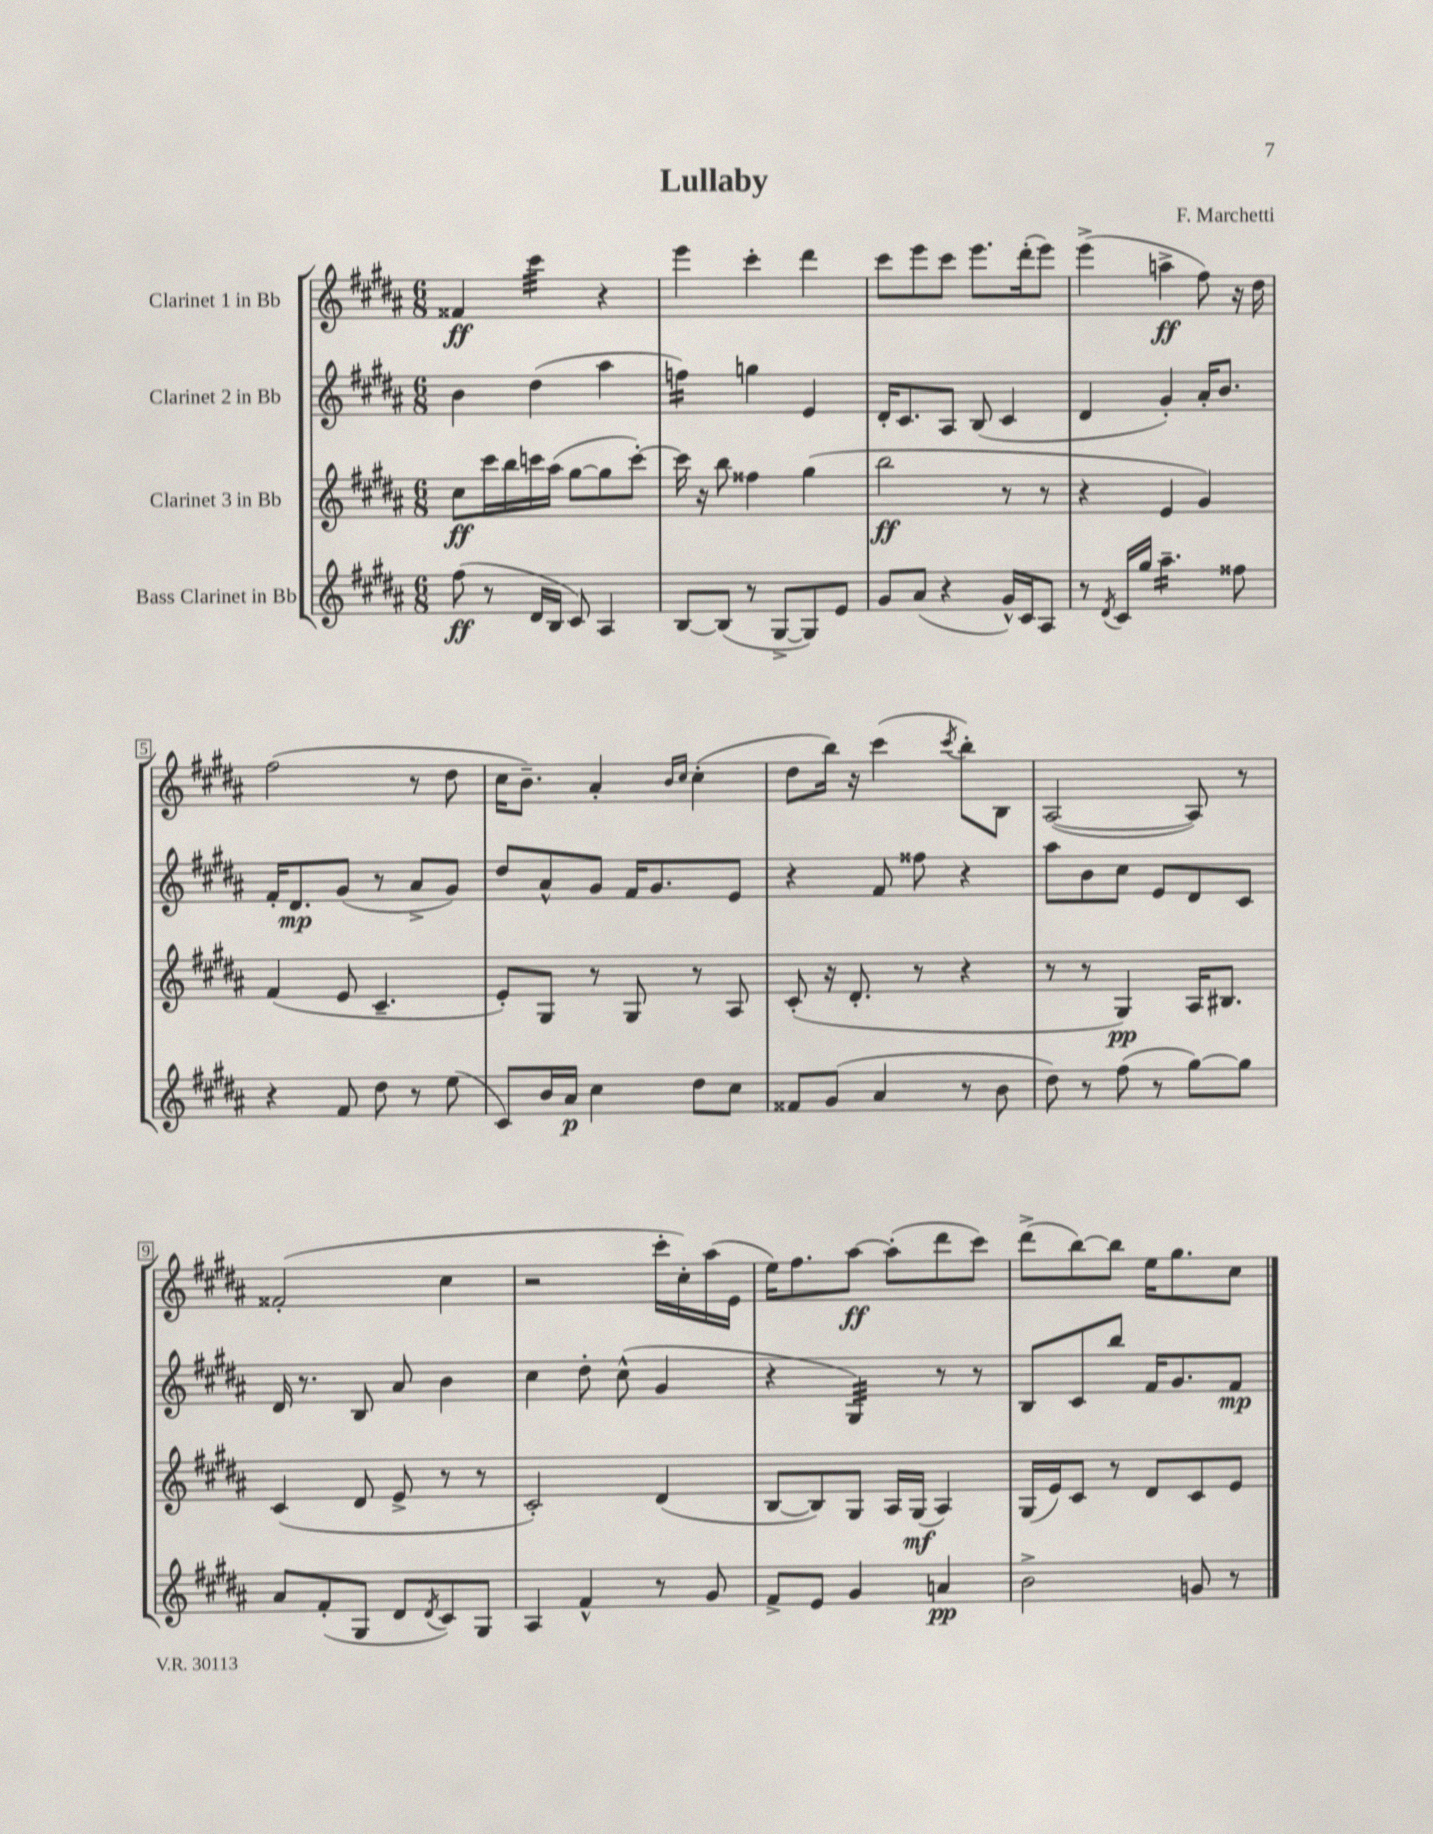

**kern	**kern	**kern	**kern
*staff4	*staff3	*staff2	*staff1
*clefG2	*clefG2	*clefG2	*clefG2
*k[f#c#g#d#a#]	*k[f#c#g#d#a#]	*k[f#c#g#d#a#]	*k[f#c#g#d#a#]
*M6/8	*M6/8	*M6/8	*M6/8
(8ff#	8cc#	4b	4f##
8r	16ccc#	.	.
.	16bb	.	.
16d#	16ccc	(4dd#	4ccc#
16B	(16aa#	.	.
8c#)	[8gg#	.	.
4A#	8gg#]	4aa#	4r
.	[8ccc')	.	.
=	=	=	=
[8B	16ccc]	4ff)	4eee
.	16r	.	.
(8B]	8bb	.	.
8r	4ff##	4gg	4ccc#'
[8G#^	.	.	.
8G#])	(4gg#	4e	4ddd#
8e	.	.	.
=	=	=	=
8g#	2bb	16d#'	8ccc#
.	.	8.c#	.
(8a#	.	.	8eee
4r	.	8A#	8ccc#
.	.	(8B	8.eee
16g#^^)	8r	4c#	.
16c#	.	.	(16ddd#'
8A#	8r	.	8eee)
=	=	=	=
8r	4r	4d#	(4eee^
8qd#	.	.	.
16c#	.	.	.
16gg#	.	.	.
4.aa#~	4e	4g#')	4aa^
.	4g#)	16a#'	8ff#)
.	.	8.b	.
8ff##	.	.	16r
.	.	.	16dd#
=	=	=	=
4r	(4f#	16f#'	(2ff#
.	.	8.d#	.
8f#	8e	(8g#	.
8dd#	4.c#~	8r	.
8r	.	8a#^	8r
(8ee	.	8g#)	8dd#
=	=	=	=
8c#)	8e')	8dd#	16cc#
.	.	.	8.b~)
16b	8G#	8a#^^	.
16a#	.	.	.
4cc#	8r	8g#	4a#'
.	8G#	16f#	.
.	.	8.g#	.
.	.	.	16qqb
.	.	.	16qqcc#
8dd#	8r	.	(4cc#'
8cc#	8A#	8e	.
=	=	=	=
8f##	(8c#'	4r	8dd#
(8g#	16r	.	16bb)
.	8.d#'	.	16r
4a#	.	8f#	(4ccc#
.	8r	8ff##	.
.	.	.	8qccc#
8r	4r	4r	8bb')
8b	.	.	8B
=	=	=	=
8dd#)	8r	8aa#	([2A#
8r	8r	8b	.
(8ff#	4G#)	8cc#	.
8r	.	8e	.
[8gg#)	16A#	8d#	8A#])
.	8.B#	.	.
8gg#]	.	8c#	8r
=	=	=	=
8a#	(4c#	16d#	(2f##'
.	.	8.r	.
(8f#'	.	.	.
8G#	8d#	8B	.
8d#	8e^	8a#	.
8qd#	.	.	.
8c#)	8r	4b	4cc#
8G#	8r	.	.
=	=	=	=
4A#	2c#')	4cc#	2r
4f#^^	.	8dd#'	.
.	.	(8cc#^^	.
8r	(4d#	4g#	16ccc#'
.	.	.	16cc#')
8g#	.	.	(16aa#
.	.	.	16e
=	=	=	=
8f#^	[8B	4r	16ee)
.	.	.	8.ff#
8e	8B])	.	.
4g#	8G#	4G#)	[8aa#
.	16A#	.	(8aa#']
.	(16G#	.	.
4a	4A#)	8r	8ddd#
.	.	8r	8ccc#)
=	=	=	=
2b^	(16G#	8B	(8ddd#^
.	16e)	.	.
.	8c#	8c#	[8bb)
.	8r	8bb	8bb]
.	8d#	16f#	16ee
.	.	8.g#	8.gg#
8g	8c#	.	.
8r	8e	8f#	8cc#
==	==	==	==
*-	*-	*-	*-
